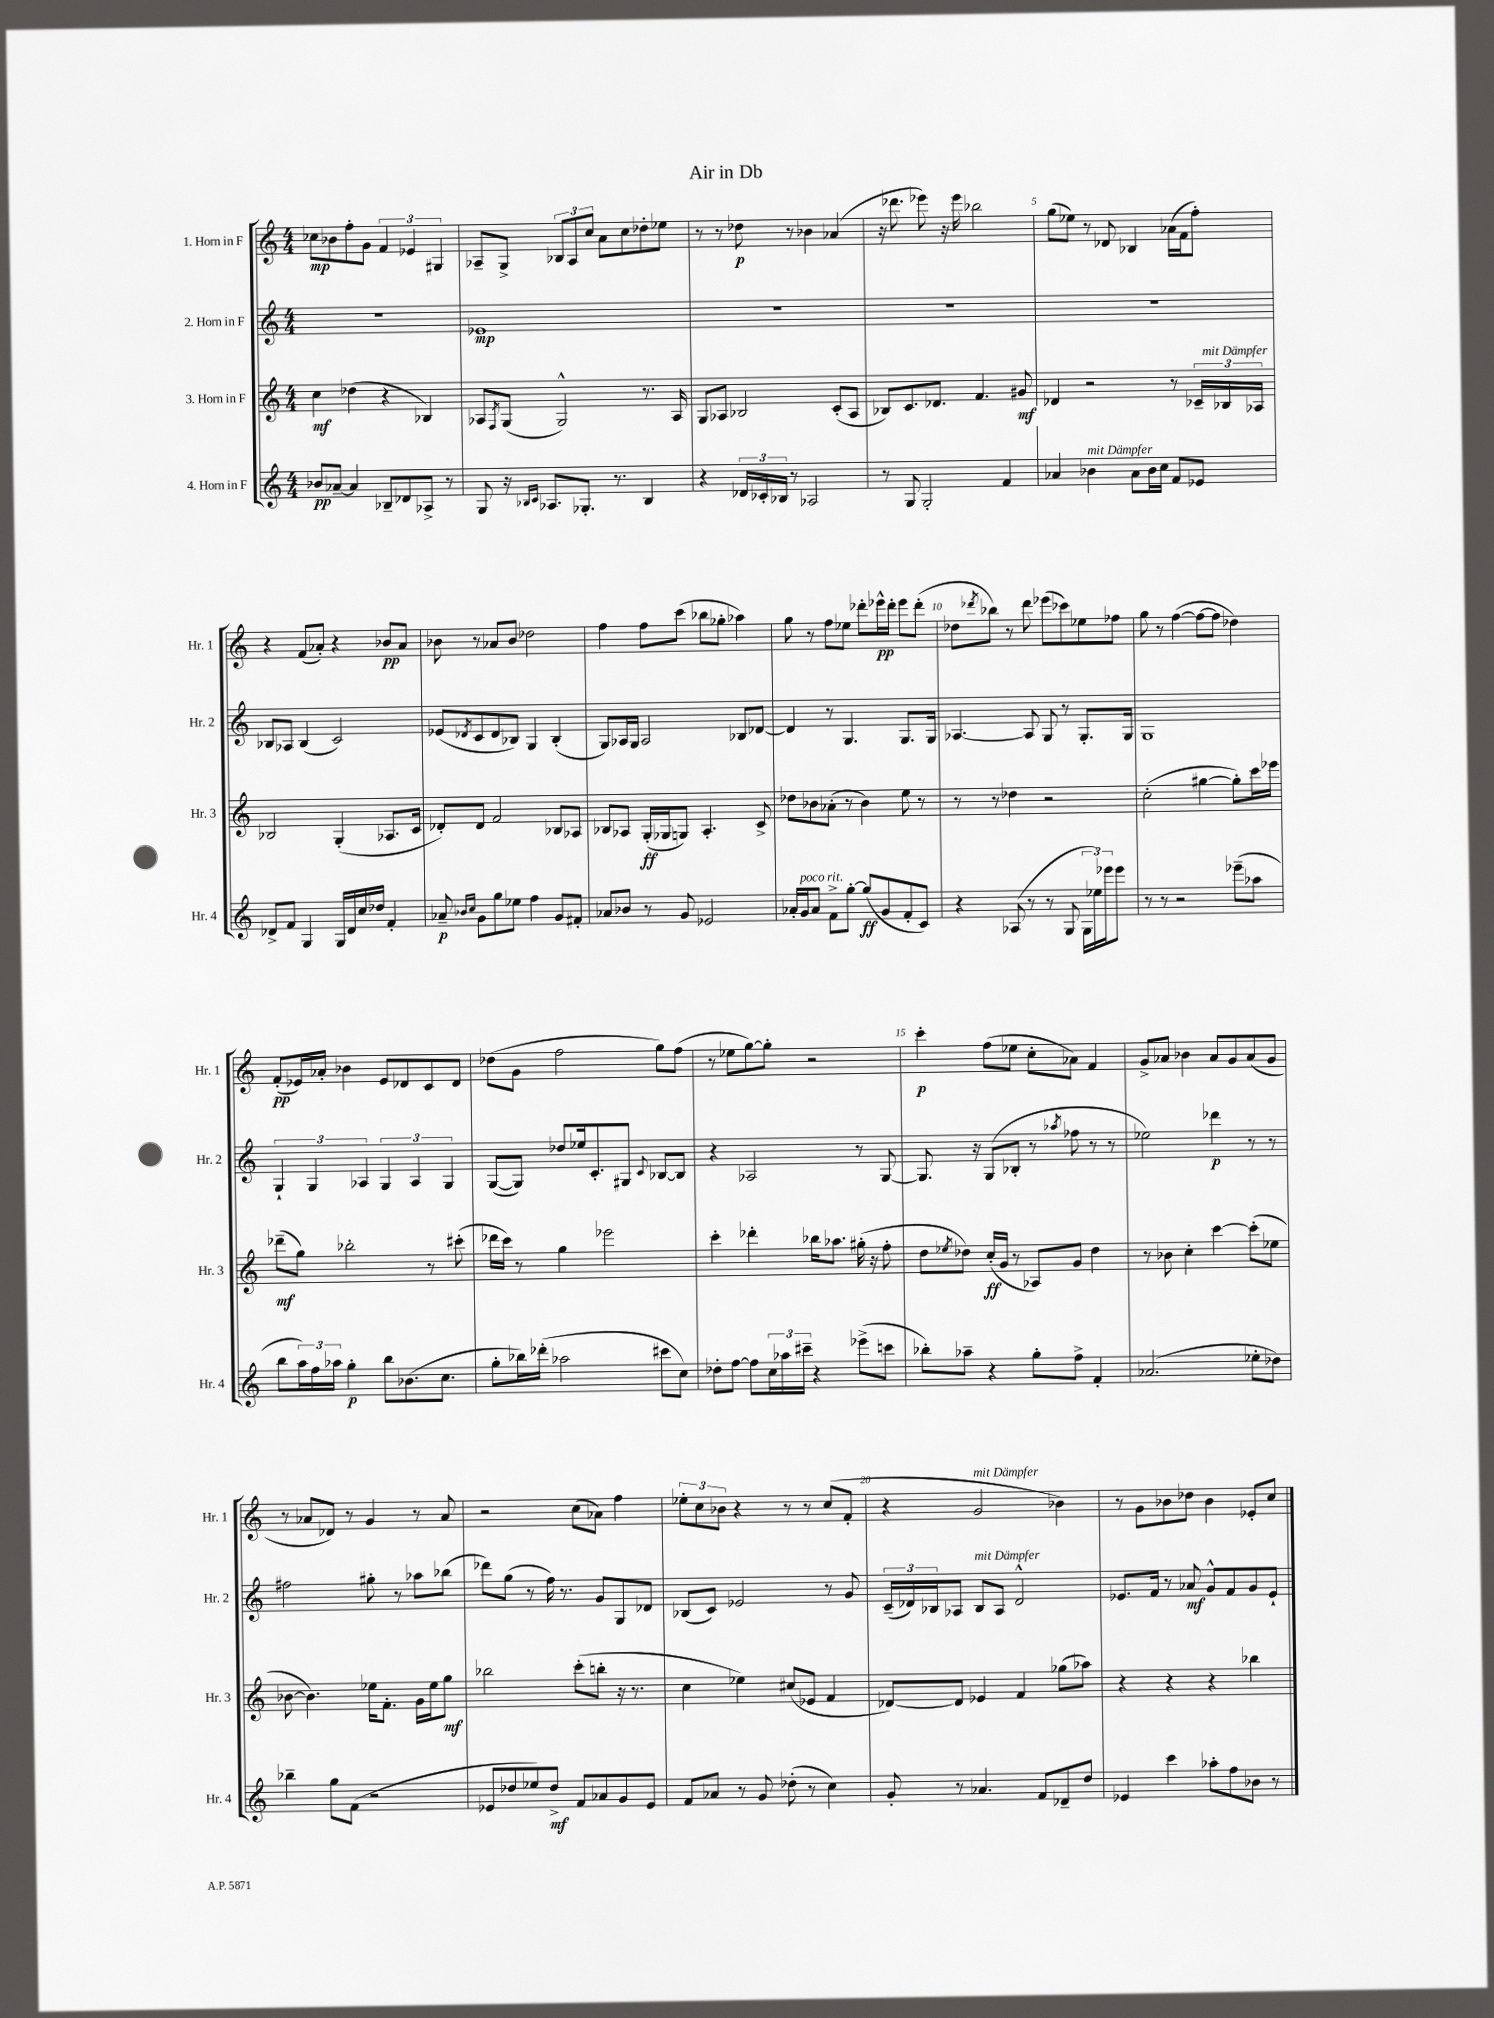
\header { title = "Air in Db" }
<<
\new StaffGroup <<
\new Staff = "s0" \with { instrumentName = "1. Horn in F" shortInstrumentName = "Hr. 1" } {
    \clef treble \key c \major \numericTimeSignature \time 4/4
    ces''8\mp bes'8 f''8-. g'8 \tuplet 3/2 { f'4 ees'4 gis4 } |
    aes8-- g8-> \tuplet 3/2 { bes8 aes8 c''8 } a'8 c''8 des''8-. ees''8 |
    r8 r8 des''8\p r8 bes'4 aes'4( |
    r16 des'''8. ees'''8) r16 ees'''16 bes''2 |
    g''8( ees''8) r8 des'8 bes4 aes'16( f'16 f''8-.) |
    r4 f'8( aes'8-.) r4 bes'8\pp aes'8 |
    bes'8 r8 aes'8 bes'8 des''2 |
    f''4 f''8 c'''8( bes''8 ges''8-. aes''4) |
    g''8 r8 f''8 ees''8 des'''8-. ees'''16-^\pp des'''16-. ees'''8 des'''8-.( |
    des''8 \acciaccatura { des'''8 } bes''8) r8 des'''8 ees'''8( ces'''8) ees''8 fes''8 |
    g''8 r8 f''4~( f''8~ f''8 des''4) |
    f'8-.\pp( ees'16) aes'16-. bes'4 ees'8 des'8 c'8 des'8 |
    des''8( g'8 f''2 g''8) f''8( |
    r8 ees''8 g''8~) g''8-. r2 |
    c'''4-.\p f''8( ees''8 c''8-. aes'8) f'4 |
    g'8-> aes'8 bes'4 aes'8 g'8 aes'8( g'8 |
    r8 aes'8 des'8) r8 g'4 r8 aes'8 |
    r2 c''8( aes'8) f''4 |
    \tuplet 3/2 { ees''8-. c''8 bes'8 } r4 r8 r8 c''8( f'8-. |
    r4 g'2^\markup { \italic "mit Dämpfer" } bes'4) |
    r8 g'8 bes'8 des''8 bes'4 ees'8-. c''8 \bar "|." |
}
\new Staff = "s1" \with { instrumentName = "2. Horn in F" shortInstrumentName = "Hr. 2" } {
    \clef treble \key c \major \numericTimeSignature \time 4/4
    r1 |
    ees'1\mp |
    R1 |
    R1 |
    R1 |
    bes8 aes8 bes4( c'2) |
    ees'8( \acciaccatura { des'8 } c'8 des'8 bes8) g4 bes4-.( |
    g8) aes16 g16 aes2 bes8 des'8~ |
    des'4 r8 g4. g8. g16 |
    aes4.~ aes8 g8 r8 g8.-. g16 |
    g1 |
    \tuplet 3/2 { g4-! g4 aes4 } \tuplet 3/2 { g4 aes4 g4 } |
    g8~( g8) des''8 ees''16 c'8.-. gis8 \appoggiatura { c'8 } bes8~ bes8 |
    r4 aes2 r8 g8~ |
    g8. r16 g8( bes8-. r8 \acciaccatura { aes''8 } fes''8 r8 r8 |
    ees''2) des'''4\p r8 r8 |
    fis''2 gis''8-. r8 aes''8 bes''8( |
    des'''8) g''8( r8 f''16) r8. g'8 g8 des'8 |
    bes8( c'8) ees'2 r8 g'8 |
    \tuplet 3/2 { c'16--( des'16) bes16 } aes8 bes8^\markup { \italic "mit Dämpfer" } aes8 des'2-^ |
    ees'8. f'16 r8 aes'8\mf g'8-^ f'8 g'8 ees'8-! \bar "|." |
}
\new Staff = "s2" \with { instrumentName = "3. Horn in F" shortInstrumentName = "Hr. 3" } {
    \clef treble \key c \major \numericTimeSignature \time 4/4
    c''4\mf des''4( r4 bes4) |
    aes8 \acciaccatura { f8 } g8( g2-^) r8. aes16 |
    g8 aes8 bes2 c'8-.( aes8 |
    bes8) c'8. des'8. f'4. gis'8\mf |
    des'4 r2 r8 \tuplet 3/2 { ces'16-- bes16^\markup { \italic "mit Dämpfer" } aes16 } |
    bes2 g4-.( aes8. c'16 |
    des'8-.) des'8 f'2 bes8 aes8 |
    bes8 aes8 g16-.\ff( ges16 g8) aes4.-. c'8-> |
    des''8 bes'8 aes'8-.( r8 bes'4) e''8 r8 |
    r8 r8 des''4 r2 |
    c''2-.( gis''4~ gis''8-.) c'''16 ees'''16 |
    des'''8--\mf( g''8) bes''2-. r8 cis'''8-.( |
    des'''16 c'''16) r8 g''4 ees'''2 |
    c'''4-. des'''4-. bes''16 aes''8. gis''16-.( r16 f''8-. |
    d''8 \acciaccatura { ees''8 } des''8) c''16-.\ff( g'16 r8 aes8) g'8 des''4 |
    r8 bes'8 c''4-. c'''4~ c'''8-.( ees''8 |
    bes'8~ bes'4.) ees''16 f'8.-. g'16 ees''16 g''8\mf |
    bes''2 c'''8-.( b''8-. r16 r8. |
    c''4 ees''4) cis''8( ees'8 f'4 |
    des'8~) des'8 ees'4 f'4 ges''8( aes''8) |
    r4 r4 r4 bes''4 \bar "|." |
}
\new Staff = "s3" \with { instrumentName = "4. Horn in F" shortInstrumentName = "Hr. 4" } {
    \clef treble \key c \major \numericTimeSignature \time 4/4
    bes'8\pp aes'8~-- aes'4 bes8-- des'8 aes8-> r8 |
    g8 r16 \grace { bes16 c'16 } aes8. ges8.-. r8. bes4 |
    r4 \tuplet 3/2 { des'16 ces'16-. bes16 } r8 aes2 |
    r8 g8 g2-. f'4 |
    aes'4 bes'4^\markup { \italic "mit Dämpfer" } aes'8 bes'16 c''16 f'8 ees'8 |
    des'8-> f'8 g4 g16 des'16 c''16 des''16 f'4-. |
    aes'8--\p \grace { bes'16 c''16 } g'8 g''8 ees''8 f''4 g'8 fis'8-. |
    aes'8 bes'8 r8 g'8 ees'2 |
    aes'16-. g'16^\markup { \italic "poco rit." } aes'8 f'8-> g''8~-. g''8\ff( g'8 f'8-. c'8) |
    r4 aes8( r8 r8 g8 \tuplet 3/2 { g16 ees''16) ees'''16 } ees'''8 |
    r8 r8 r2 ees'''8--( aes''8 |
    b''8 \tuplet 3/2 { a''16) f''16 aes''16 } g''4-.\p b''8 bes'8.( c''8. |
    g''8-. bes''16) des'''16-.( aes''2 cis'''8 c''8) |
    des''8-. f''8~ f''8 \tuplet 3/2 { c''16 aes''16 cis'''16-- } r4 ees'''8->( c'''8 |
    bes''8-.) aes''8-- r4 g''8-. f''8-> f'4-. |
    aes'2.( ees''8-. des''8) |
    bes''4-- g''8 f'8( r2 |
    ees'8 des''8 ees''8) des''8->\mf f'8 aes'8 g'8 ees'8 |
    f'8 aes'8 r8 g'8 des''8-.( r8 c''4) |
    g'8-. r8 aes'4. f'8 des'8-- d''8 |
    ees'4 c'''4 aes''8-. f''8 bes'8 r8 \bar "|." |
}
>>
>>
\layout { \context { \Score \override BarNumber.break-visibility = ##(#f #t #t) barNumberVisibility = #(every-nth-bar-number-visible 5) } }
